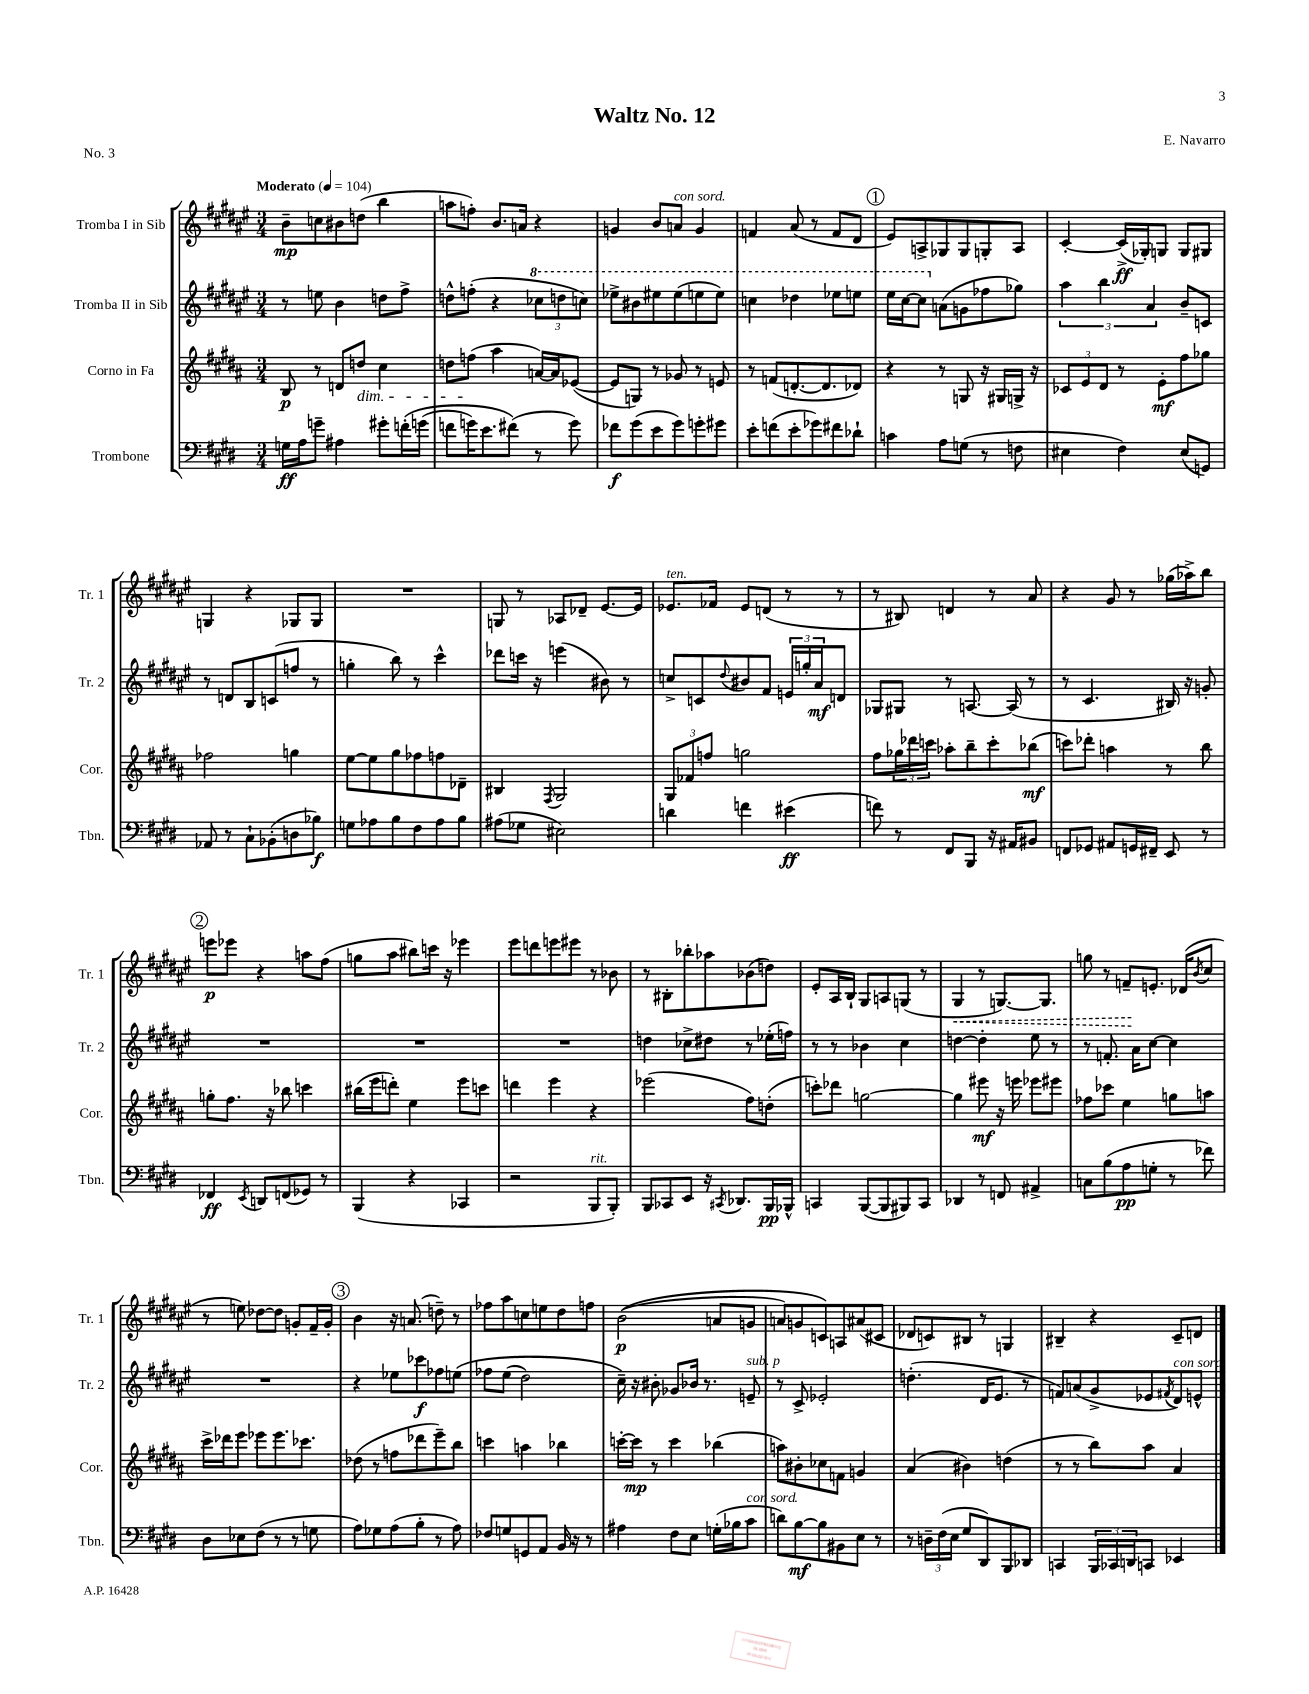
\header { title = "Waltz No. 12" composer = "E. Navarro" piece = "No. 3" }
<<
\new StaffGroup <<
\new Staff = "s0" \with { instrumentName = "Tromba I in Sib" shortInstrumentName = "Tr. 1" } {
    \clef treble \key fis \major \numericTimeSignature \time 3/4 \tempo "Moderato" 4 = 104
    b'8--\mp c''8 bis'8 d''8( b''4 |
    a''8 f''8-.) b'8. a'16 r4 |
    g'4 b'8 a'8^\markup { \italic "con sord." } g'4 |
    f'4 ais'8( r8 f'8 dis'8 |
    \mark \markup { \circle "1" } eis'8) a8-> ges8 ges8 g8-. a8 |
    cis'4~-. cis'16->\ff( ges16-.) g8 g8 gis8 |
    g4 r4 ges8 ges8 |
    R2. |
    g8 r8 aes8 des'8-- eis'8.~ eis'16 |
    ees'8.^\markup { \italic "ten." } fes'16 ees'8 d'8( r8 r8 |
    r8 bis8) d'4 r8 ais'8 |
    r4 gis'8 r8 ges''16( aes''16->) b''8 |
    \mark \markup { \circle "2" } e'''8\p ees'''8 r4 a''8 fis''8( |
    g''8 ais''8 bis''8) c'''16 r16 ees'''4 |
    eis'''8 d'''8 e'''8 eis'''8 r8 bes'8 |
    r8 bis8-. bes''8-. aes''8 bes'8( d''8) |
    eis'8-. ais16 b16-! gis8 a8 g8( r8 |
    \once \override Hairpin.style = #'dashed-line gis4\< r8 g8.~) g8. |
    g''8 r8 f'8--\! e'8.-. des'16( \acciaccatura { b'8 } cis''8 |
    r8 e''8) des''8~ des''8 g'8-. fis'16-- g'16-. |
    \mark \markup { \circle "3" } b'4 r16 a'8.( d''8--) r8 |
    fes''8 ais''8 c''8 e''8 dis''8 f''8 |
    b'2\p(\( a'8 g'8 |
    a'8) g'8 c'8\) a8 ais'8( cis'8 |
    des'8 c'8) bis8 r8 g4 |
    bis4-- r4 cis'8-- d'8 \bar "|." |
}
\new Staff = "s1" \with { instrumentName = "Tromba II in Sib" shortInstrumentName = "Tr. 2" } {
    \clef treble \key fis \major \numericTimeSignature \time 3/4
    r8 e''8 b'4 d''8 fis''8-> |
    d''8-^ f''8-.( r4 \tuplet 3/2 { \ottava #1 ces'''8 d'''8 c'''8) } |
    ees'''8-> bis''8 eis'''8 eis'''8( e'''8 e'''8) |
    c'''4 des'''4 ees'''8 e'''8 |
    \mark \markup { \circle "1" } eis'''16 cis'''16~ cis'''8 \ottava #0 a'8( g'8 fes''8 ges''8) |
    \tuplet 3/2 { ais''4 b''4 ais'4 } b'8-- c'8 |
    r8 d'8 b8 c'8( f''8 r8 |
    g''4-. b''8) r8 cis'''4-^ |
    des'''8 c'''16 r16 e'''4( bis'8) r8 |
    c''8-> c'8 \appoggiatura { dis''8 } bis'8 fis'8 \tuplet 3/2 { e'16 g''16-. ais'16\mf } d'8 |
    ges8 gis8 r8 a8.~ a16( r8 |
    r8 cis'4. bis16) r16 g'8-. |
    \mark \markup { \circle "2" } R2. |
    R2. |
    R2. |
    d''4 ces''8-> dis''8 r8 ees''16-.( f''16) |
    r8 r8 bes'4 cis''4 |
    d''4~ d''4-. eis''8 r8 |
    r8 f'8.-. ais'16 cis''8~ cis''4 |
    R2. |
    \mark \markup { \circle "3" } r4 ees''8 ces'''8\f fes''8 e''8\( |
    fes''8 eis''8( dis''2) |
    cis''16--\) r16 bis'8-. ges'8 bes'16 r8. e'8--^\markup { \italic "sub. p" } |
    r8 cis'8-> ees'2-. |
    d''4.-.( dis'16 eis'8. r8 |
    f'8) a'8( gis'8-> ees'8 \acciaccatura { fis'8 } dis'8^\markup { \italic "con sord." }) e'8-^ \bar "|." |
}
\new Staff = "s2" \with { instrumentName = "Corno in Fa" shortInstrumentName = "Cor." } {
    \clef treble \key b \major \numericTimeSignature \time 3/4
    b8\p r8 d'8 d''8\dim cis''4 |
    d''8 f''8\!( ais''4 a'16~) a'16 ees'8~( |
    ees'8 g8) r8 ges'8 r8 e'8 |
    r8 f'8( d'8.~-. d'8. des'8) |
    \mark \markup { \circle "1" } r4 r8 g8 r16 gis16 g16-> r16 |
    \tuplet 3/2 { ces'8 e'8 dis'8 } r8 e'8-.\mf fis''8 ges''8 |
    fes''2 g''4 |
    e''8~ e''8 gis''8 fes''8 f''8 des'8-- |
    bis4 \acciaccatura { fis8 } gis2 |
    \tuplet 3/2 { gis8 fes'8 f''8 } g''2 |
    fis''8 \tuplet 3/2 { ges''16 des'''16 c'''16 } aes''8-. b''8-- c'''8-. bes''8\mf( |
    c'''8) des'''8-. a''4 r8 b''8 |
    \mark \markup { \circle "2" } g''8-. fis''8. r16 bes''8 c'''4 |
    bis''16( e'''16 d'''8-.) e''4 e'''8 c'''8 |
    d'''4 e'''4 r4 |
    ees'''2( fis''8) d''8-.( |
    c'''8-.) des'''8 g''2~ |
    g''4 eis'''8\mf r16 e'''16 ees'''8 eis'''8 |
    fes''8 ces'''8 e''4 g''8 a''8 |
    cis'''16-> des'''16 e'''8 ees'''8 ees'''8. ces'''8. |
    \mark \markup { \circle "3" } des''8( r8 f''8 des'''8 e'''8--) b''8 |
    c'''4 a''4 bes''4 |
    c'''16~-. c'''16\mp r8 c'''4 bes''4( |
    a''8) bis'8-. ces''8 f'8 g'4 |
    ais'4( bis'4) d''4( |
    r8 r8 b''8) ais''8 ais'4 \bar "|." |
}
\new Staff = "s3" \with { instrumentName = "Trombone" shortInstrumentName = "Tbn." } {
    \clef bass \key e \major \numericTimeSignature \time 3/4
    g16\ff a16 g'8-- ais4 gis'8-. f'16-.\( g'16( |
    f'8 g'16) e'8. fis'8(\) r8 g'8) |
    fes'8\f gis'8( e'8 gis'8) g'8-. gis'8 |
    e'8-. f'8( e'8-. ges'8) fis'8 des'8-! |
    \mark \markup { \circle "1" } c'4 a8 g8( r8 f8 |
    eis4 fis4) eis8( g,8) |
    aes,8 r8 cis8-! bes,8-.( d8 bes8\f) |
    g8 aes8 b8 fis8 aes8 b8 |
    ais8( ges8 eis2) |
    d'4 f'4 eis'4\ff( |
    f'8) r8 fis,8 b,,8 r16 ais,16 bis,8 |
    f,8 ges,8 ais,8 g,16 fis,16-- e,8 r8 |
    \mark \markup { \circle "2" } fes,4\ff \acciaccatura { e,8 } d,8 f,8( ges,8) r8 |
    b,,4( r4 ces,4 |
    r2 b,,8^\markup { \italic "rit." } b,,8-.) |
    b,,8 ces,8 e,8 r16 \acciaccatura { cis,8 } des,8. b,,16\pp bes,,16-^ |
    c,4 b,,8~( b,,8 bis,,8) c,8 |
    des,4 r8 f,8 ais,4-> |
    c8 b8( a8\pp g8-. r8 fes'8) |
    dis8 ees8 fis8( r8 r8 g8 |
    \mark \markup { \circle "3" } a8) ges8 a8( b8-. r8 a8) |
    fes8 g8 g,8 a,8 b,16 r16 r8 |
    ais4 fis8 e8 g16-.( bes16 cis'8^\markup { \italic "con sord." } |
    d'8) b8~\mf b8 bis,8 e8 r8 |
    r8 \tuplet 3/2 { d16-- fis16( e16 } gis8 dis,8) b,,8 des,8 |
    c,4 \tuplet 3/2 { b,,16 ces,16 d,16 } c,8 ees,4 \bar "|." |
}
>>
>>
\layout { \context { \Score \remove "Bar_number_engraver" } }
